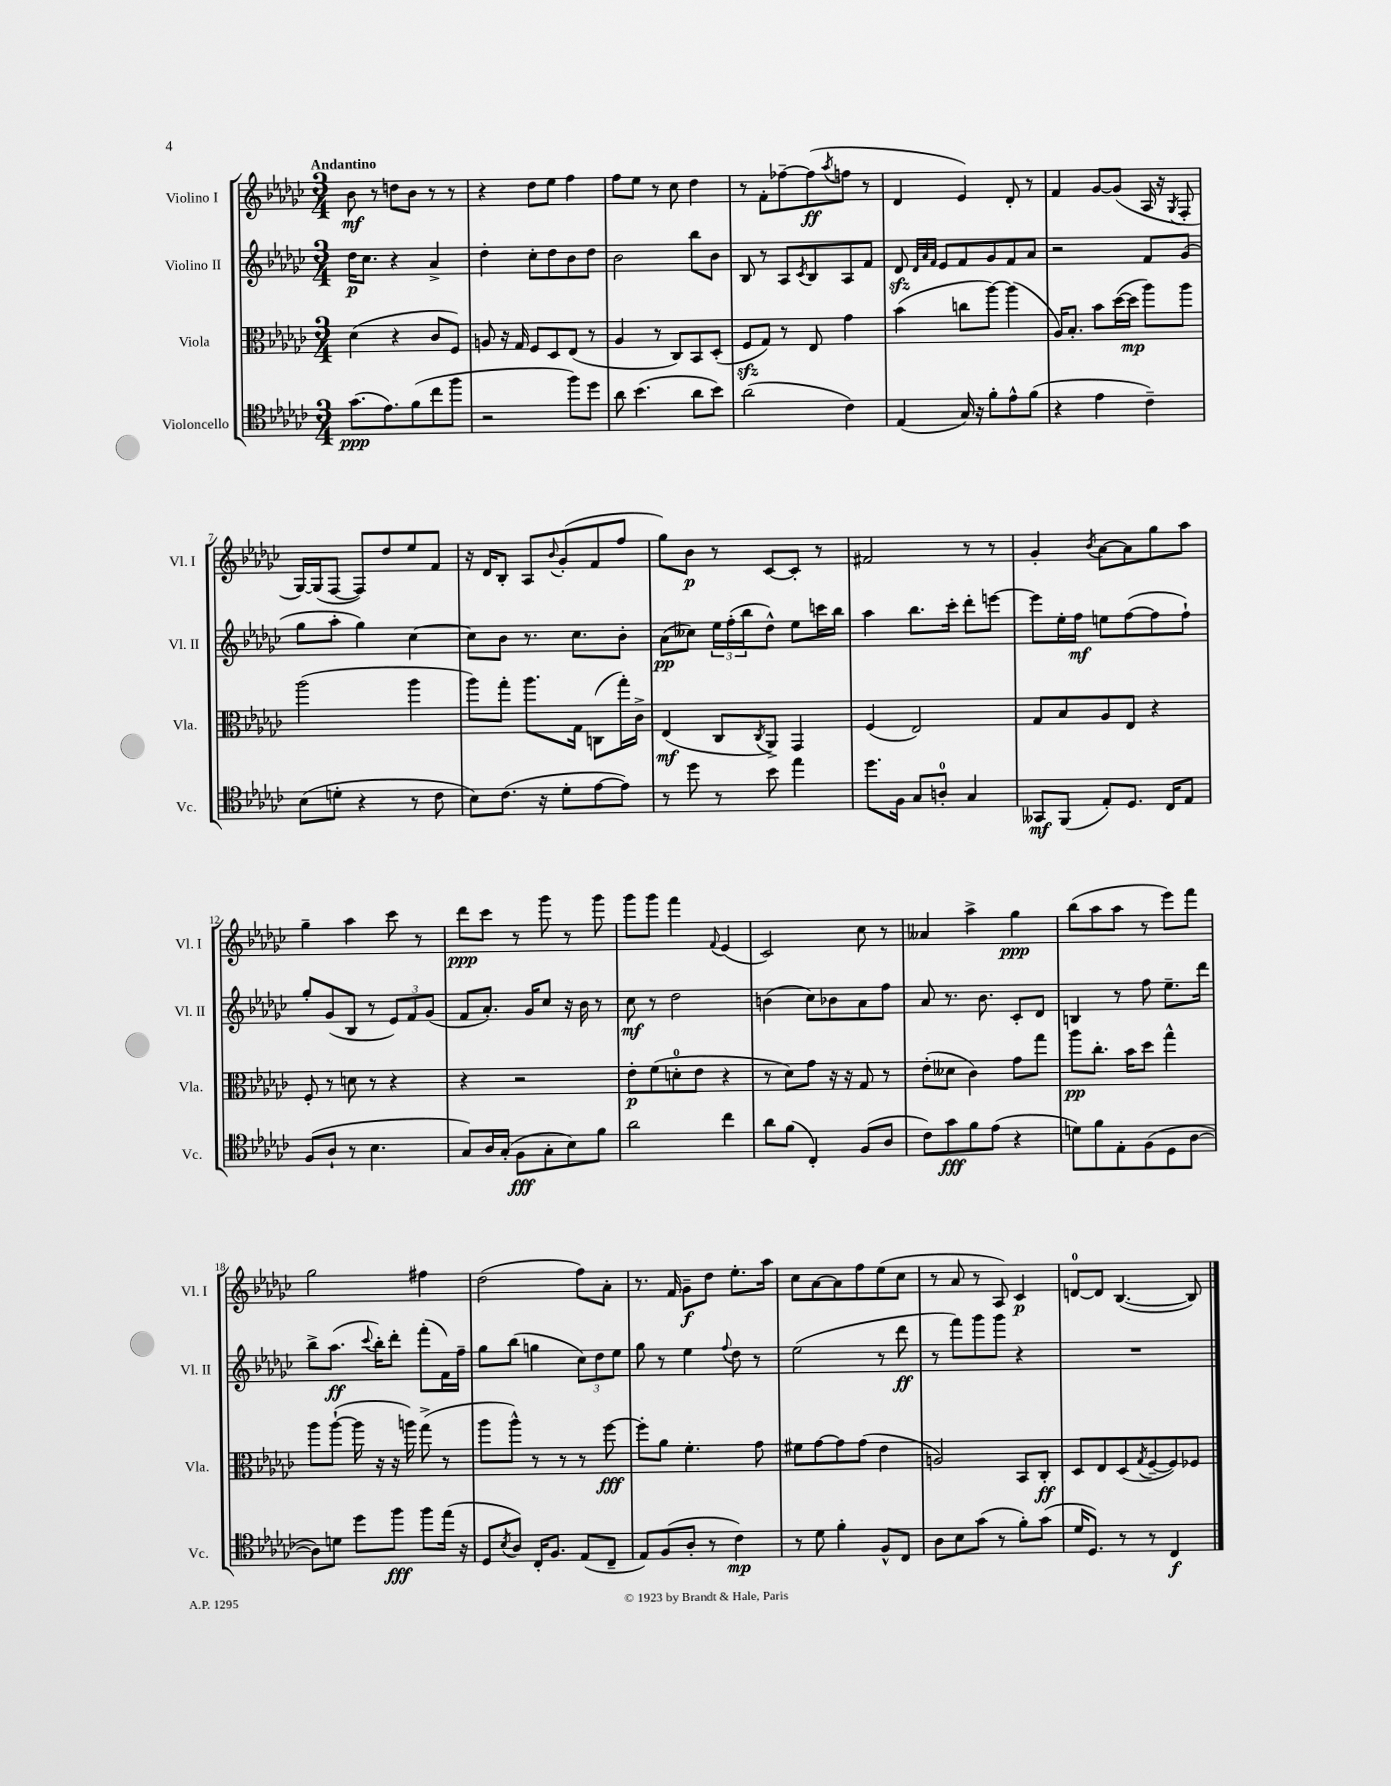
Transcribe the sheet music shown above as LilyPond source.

<<
\new StaffGroup <<
\new Staff = "s0" \with { instrumentName = "Violino I" shortInstrumentName = "Vl. I" } {
    \clef treble \key ges \major \numericTimeSignature \time 3/4 \tempo "Andantino"
    bes'8\mf r8 d''8 bes'8 r8 r8 |
    r4 des''8 ees''8 f''4 |
    f''8 ees''8 r8 ces''8 des''4 |
    r8 f'8-. fes''8~-- fes''8\ff( \acciaccatura { aes''8 } f''8 r8 |
    des'4 ees'4) des'8-. r8 |
    f'4 ges'8~ ges'8( aes16 r16 \acciaccatura { ges8 } f8-. |
    ges16~) ges16( f8~ f8) des''8 ees''8 f'8 |
    r16 des'16 bes8-. aes8 \appoggiatura { bes'8 } ges'8-.( f'8 f''8 |
    ges''8) bes'8\p r8 ces'8~ ces'8-. r8 |
    fis'2 r8 r8 |
    ges'4-. \acciaccatura { bes'8 } aes'8~ aes'8 ges''8 aes''8 |
    ges''4-- aes''4 ces'''8 r8 |
    des'''8\ppp ces'''8 r8 ges'''8 r8 ges'''8 |
    ges'''8 ges'''8 f'''4 \appoggiatura { f'8 } ees'4( |
    ces'2) ces''8 r8 |
    aeses'4 aes''4-> ges''4\ppp |
    bes''8( aes''8 aes''8 r8 ees'''8) f'''8 |
    ges''2 fis''4 |
    des''2( f''8) aes'8-. |
    r8. f'16 ges'8--\f des''8 ees''8.-. aes''16 |
    ces''8 aes'8~ aes'8 f''8 ees''8( ces''8 |
    r8 aes'8 r8 aes8) ces'4\p |
    d'8-0~ d'8 bes4.~( bes8) \bar "|." |
}
\new Staff = "s1" \with { instrumentName = "Violino II" shortInstrumentName = "Vl. II" } {
    \clef treble \key ges \major \numericTimeSignature \time 3/4
    des''16\p ces''8. r4 aes'4-> |
    des''4-. ces''8-. des''8 bes'8 des''8 |
    bes'2 bes''8 bes'8 |
    bes8 r8 aes8 \acciaccatura { ces'8 } bes8 aes8 f'8 |
    des'8\sfz \grace { des'32 aes'32 f'32 } ees'8 f'8 ges'8 f'8 aes'8 |
    r2 f'8 ges'8( |
    ges''8 aes''8-. ges''4) ces''4~ |
    ces''8 bes'8 r8. ces''8. bes'8-. |
    aes'8\pp( ceses''8) \tuplet 3/2 { ees''16 f''16-.( bes''16 } des''8-^) ees''8 c'''16 bes''16 |
    aes''4 bes''8. ces'''16-. des'''8-. e'''8~ |
    e'''8 ees''16-. f''16\mf e''8 f''8~( f''8 f''8-!) |
    ges''8-. ges'8( bes8 r8 \tuplet 3/2 { ees'8) f'8 ges'8( } |
    f'8 aes'8.-.) ges'16 ces''8 r16 bes'16 r8 |
    ces''8\mf r8 des''2 |
    b'4( ces''8) bes'8 aes'8 f''8 |
    aes'8 r8. bes'8. ces'8-. des'8 |
    b4 r8 f''8 ees''8.-- des'''16 |
    bes''8-> aes''8.\ff( \appoggiatura { ces'''8 } bes''16-.) des'''8-. f'''8-.( f'16) f''16-- |
    ges''8 bes''8( g''4 \tuplet 3/2 { ces''8) des''8 ees''8 } |
    ges''8 r8 ees''4 \appoggiatura { f''8 } des''8 r8 |
    ees''2( r8 des'''8\ff |
    r8 f'''8) ges'''8 ges'''8 r4 |
    R2. \bar "|." |
}
\new Staff = "s2" \with { instrumentName = "Viola" shortInstrumentName = "Vla." } {
    \clef alto \key ges \major \numericTimeSignature \time 3/4
    des'4( r4 ces'8 f8) |
    a8 r16 ges16 f8 des8 ees8( r8 |
    aes4 r8 ces8) bes,8 des8-.( |
    f8\sfz ges8) r8 ees8 ges'4 |
    bes'4( c''8 aes''8~) aes''4( |
    aes16) bes8.-. bes'8 des''16~( des''16\mp aes''8) aes''8 |
    aes''2( aes''4 |
    aes''8) ges''8-. aes''8. ges16 c8( ges''16-.) ces'16-> |
    ees4\mf( ces8 \acciaccatura { ces8 } aes,8->) ges,4 |
    f4( ees2) |
    ges8 bes8 aes8 ees8 r4 |
    f8-. r8 d'8 r8 r4 |
    r4 r2 |
    ees'8-.\p f'8( d'8-0-. ees'8 r4 |
    r8 des'8) ges'8 r16 r16 ges8 r8 |
    ees'8-.( deses'8 ces'4) ges'8 ges''8 |
    aes''8\pp ces''8.-. bes'16 des''8 ges''4-^ |
    aes''8 aes''8~-!( aes''16 r16 r16 a''16) ges''8->( r8 |
    aes''8 aes''8-^) r8 r8 r8 f''8~\fff |
    f''8-. aes'8 f'4.-. ges'8 |
    fis'8 ges'8~ ges'8 ges'8( ees'4 |
    a2) bes,8 ces8-.\ff |
    des8 ees8 des8( \acciaccatura { ges8 } f8~-- f8) fes8 \bar "|." |
}
\new Staff = "s3" \with { instrumentName = "Violoncello" shortInstrumentName = "Vc." } {
    \clef tenor \key ges \major \numericTimeSignature \time 3/4
    ges'8.\ppp( ees'8.) f'8( ces''8 f''8 |
    r2 f''8) des''8 |
    aes'8 bes'4.( aes'8 bes'8) |
    aes'2( ces'4) |
    ees4( ges16) r16 f'8-. ees'8-^ f'8( |
    r4 ees'4 ces'4--) |
    bes8( d'8-. r4 r8 ces'8 |
    bes8) ces'8.( r16 des'8-. ees'8~ ees'8) |
    r8 des''8 r8 bes'8 ees''4 |
    des''8. f16 ges8 a8-0-. ges4 |
    geses,8\mf f,8( ees8-.) des8. ces16 ees8 |
    f8( aes8-! r8 bes4. |
    ges8) aes16 ges16-.( f8\fff ges8-. bes8) f'8 |
    aes'2 ces''4 |
    aes'8 f'8( ces4-.) f8( aes8 |
    ces'8) ges'8\fff f'8 ees'8( r4 |
    d'8) f'8 ees8-. f8( des8 aes8~ |
    aes8) d'8 des''8 f''8\fff f''8 ees''16( r16 |
    des8 \acciaccatura { bes8 } aes8) ces16-. f8. ees8( ces8-- |
    ees8) f8( aes8-. r8 ces'4\mp) |
    r8 des'8 f'4-. f8-^ ces8 |
    aes8 bes8 ges'8( r8 f'8-.) ges'8( |
    des'16 des8.) r8 r8 ces4\f \bar "|." |
}
>>
>>
